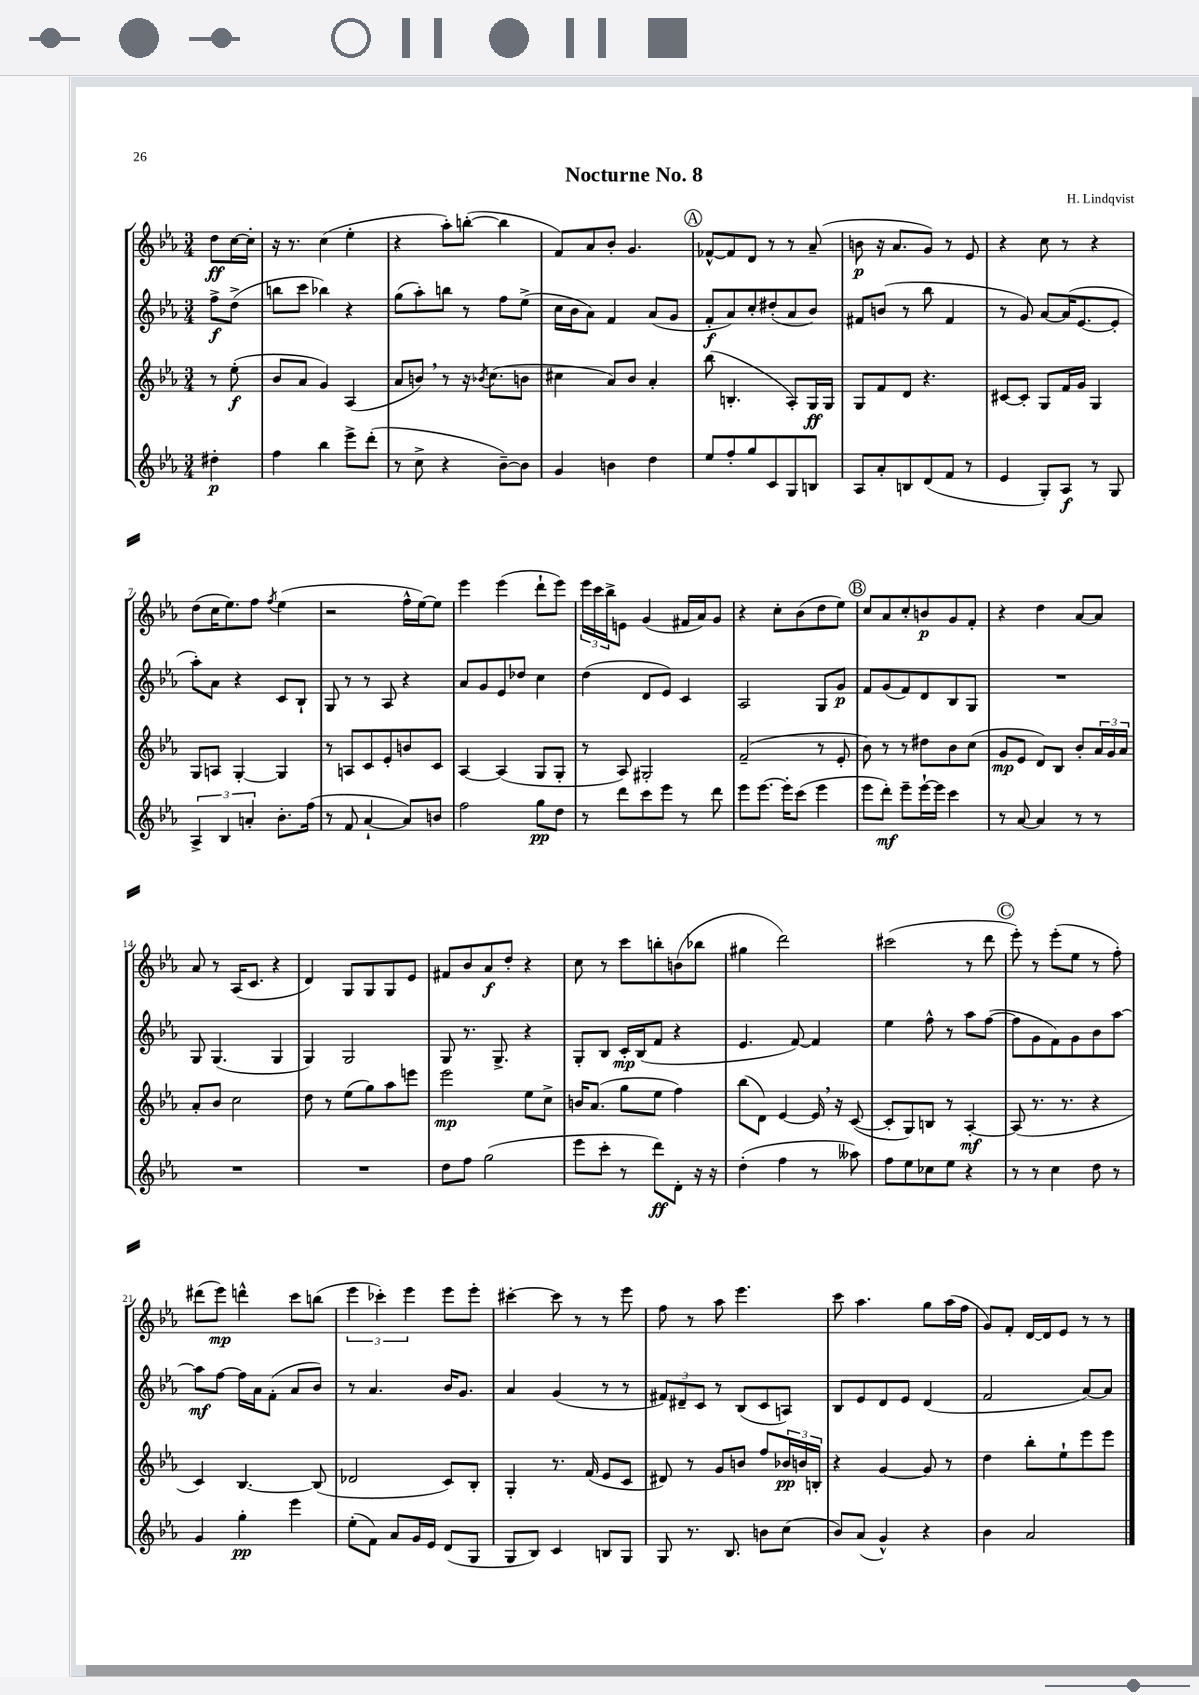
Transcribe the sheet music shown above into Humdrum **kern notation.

**kern	**dynam	**kern	**dynam	**kern	**dynam	**kern	**dynam
*part4	*part4	*part3	*part3	*part2	*part2	*part1	*part1
*staff4	*staff4	*staff3	*staff3	*staff2	*staff2	*staff1	*staff1
*clefG2	*	*clefG2	*	*clefG2	*	*clefG2	*
*k[b-e-a-]	*	*k[b-e-a-]	*	*k[b-e-a-]	*	*k[b-e-a-]	*
*M3/4	*	*M3/4	*	*M3/4	*	*M3/4	*
=	=	=	=	=	=	=	=
4dd#X'\	p	8r	.	8ff^\L	f	8dd\L	ff
.	.	(8ee-'\	f	(8dd^\J	.	[16cc\L	.
.	.	.	.	.	.	16cc'\JJ]	.
=1	=1	=1	=1	=1	=1	=1	=1
4ff\	.	8b-/L	.	8bbn\L	.	16r	.
.	.	.	.	.	.	8.r	.
.	.	8a-/J	.	8ccc\J	.	.	.
4bb-\	.	4g/)	.	4bb-X\)	.	(4cc\	.
8eee-^\L	.	(4A-/	.	4r	.	4ee-'\	.
(8ddd'\J	.	.	.	.	.	.	.
=2	=2	=2	=2	=2	=2	=2	=2
8r	.	8a-/L	.	(8gg\L	.	4r	.
8cc^\	.	8bn,/J)	.	8aa-'\)	.	.	.
4r	.	8r	.	8bbn\J	.	8aa-'\L)	.
.	.	16r	.	8r	.	([8bbn'\J	.
.	.	8qb-X/	.	.	.	.	.
.	.	(8.cc\L	.	.	.	.	.
[8b-~\L)	.	.	.	8ff\L	.	4bb\]	.
8b-\J]	.	8bn\J	.	(8ee-^\J	.	.	.
=3	=3	=3	=3	=3	=3	=3	=3
4g/	.	4cc#X\	.	16cc\LL	.	8f/L)	.
.	.	.	.	16b-\J	.	.	.
.	.	.	.	8a-\J)	.	8a-/	.
4bn\	.	8a-/L)	.	4f/	.	8b-'/J	.
.	.	8b-/J	.	.	.	4.g/	.
4dd\	.	4a-'/	.	(8a-/L	.	.	.
.	.	.	.	8g/J	.	.	.
!!LO:REH:place=s1:t=A
=4	=4	=4	=4	=4	=4	=4	=4
8ee-/L	.	(8bb-\	.	8f'/L	f	[8f-X^^/L	.
8ff'/	.	4.Bn'/	.	8a-/)	.	8f-/]	.
8gg/	.	.	.	8cc'/	.	8d/J	.
8c/	.	.	.	(8dd#X'/	.	8r	.
8G/	.	8A-'/L)	.	8a-/	.	8r	.
8Bn/J	.	16G/L	ff	8b-/J)	.	(8a-~/	.
.	.	16G/JJ	.	.	.	.	.
=5	=5	=5	=5	=5	=5	=5	=5
8A-/L	.	8G/L	.	8f#X/L	.	8bn\	p
8a-'/	.	8f/	.	(8bn/J	.	16r	.
.	.	.	.	.	.	8.a-/L	.
8Bn/	.	8d/J	.	8r	.	.	.
(8d/	.	4.r	.	8bb-\	.	8g/J)	.
8f/J	.	.	.	4f#/	.	8r	.
8r	.	.	.	.	.	8e-/	.
=6	=6	=6	=6	=6	=6	=6	=6
4e-/	.	[8c#X/L	.	8r	.	4r	.
.	.	8c#'/J]	.	8g/)	.	.	.
8G'/L)	.	8G/L	.	[8a-/L	.	8cc\	.
8A-/J	f	16f/L	.	(16a-/K]	.	8r	.
.	.	16g/JJ	.	[8.e-/	.	.	.
8r	.	4G/	.	.	.	4r	.
8G/	.	.	.	8e-'/J]	.	.	.
!!LO:LB:g=z
=7	=7	=7	=7	=7	=7	=7	=7
6A-^/	.	8G/L	.	8aa-'\L)	.	(8dd\L	.
.	.	8An/J	.	8a-\J	.	16cc\K	.
6B-/	.	.	.	.	.	.	.
.	.	.	.	.	.	8.ee-\)	.
.	.	[4G'/	.	4r	.	.	.
6an'/	.	.	.	.	.	.	.
.	.	.	.	.	.	8ff\J	.
.	.	.	.	.	.	8qff/	.
8.b-'\L	.	4G/]	.	8c/L	.	(4ee-\	.
.	.	.	.	8B-`/J	.	.	.
(16ff\Jk	.	.	.	.	.	.	.
=8	=8	=8	=8	=8	=8	=8	=8
8r	.	8r	.	8G/	.	2r	.
8f/	.	8An/L	.	8r	.	.	.
[4a-`/	.	8c/	.	8r	.	.	.
.	.	8e-'/	.	8A-/	.	.	.
8a-/L])	.	8bn/	.	4r	.	16ff^^\LL	.
.	.	.	.	.	.	[16ee-\J)	.
8bn/J	.	8c/J	.	.	.	8ee-\J]	.
=9	=9	=9	=9	=9	=9	=9	=9
2ff\	.	[4A-/	.	8a-/L	.	4eee-\	.
.	.	.	.	8g/	.	.	.
.	.	(4A-/]	.	8e-/	.	(4eee-\	.
.	.	.	.	8dd-X/J	.	.	.
8gg\L	pp	8G/L	.	4cc\	.	8ddd`\L	.
8dd\J	.	8G'/J	.	.	.	8eee-\J)	.
=10	=10	=10	=10	=10	=10	=10	=10
8r	.	8r	.	(4dd\	.	24eee-\LL	.
.	.	.	.	.	.	24ccc\	.
.	.	.	.	.	.	24bb-^\J	.
8ddd\L	.	8A-/)	.	.	.	8en\J	.
8ccc\	.	2G#X'/	.	8d/L	.	(4g/	.
8eee-\J	.	.	.	8e-/J)	.	.	.
8r	.	.	.	4c/	.	16f#X/LL	.
.	.	.	.	.	.	16a-/J)	.
8ddd\	.	.	.	.	.	8g/J	.
=11	=11	=11	=11	=11	=11	=11	=11
8eee-\L	.	(2f~/	.	2A-/	.	4r	.
[8.eee-\J	.	.	.	.	.	.	.
.	.	.	.	.	.	8cc'\L	.
16eee-'\KL]	.	.	.	.	.	.	.
(8ccc\J	.	.	.	.	.	(8b-\	.
4eee-\	.	8r	.	8G/L	.	8dd\	.
.	.	8e-'/	.	8g/J	p	8ee-\J)	.
!!LO:REH:place=s1:t=B
=12	=12	=12	=12	=12	=12	=12	=12
8eee-\L	.	8b-\)	.	8f/L	.	8cc/L	.
8ddd'\J)	mf	8r	.	(8g/	.	8a-/	.
8eee-~\L	.	8r	.	8f/)	.	8cc'/	.
[16eee-`\L	.	8dd#X\L	.	8d/	.	8bn/	p
16eee-\JJ]	.	.	.	.	.	.	.
4ccc\	.	8b-\	.	8B-/	.	8g/	.
.	.	(8cc\J	.	8G/J	.	8f'/J	.
=13	=13	=13	=13	=13	=13	=13	=13
8r	.	8g/L	mp	2.r	.	4r	.
[8a-/	.	8e-/J	.	.	.	.	.
4a-/]	.	8d/L)	.	.	.	4dd\	.
.	.	8B-/J	.	.	.	.	.
8r	.	8b-'/L	.	.	.	[8a-/L	.
8r	.	24a-/L	.	.	.	8a-/J]	.
.	.	24g/	.	.	.	.	.
.	.	24a-/JJ	.	.	.	.	.
!!LO:LB:g=z
=14	=14	=14	=14	=14	=14	=14	=14
2.r	.	8a-'/L	.	8G/	.	8a-/	.
.	.	8b-/J	.	(4.G/	.	8r	.
.	.	2cc\	.	.	.	(16A-/KL	.
.	.	.	.	.	.	8.c/J	.
.	.	.	.	4G/	.	4r	.
=15	=15	=15	=15	=15	=15	=15	=15
2.r	.	8dd\	.	4G/)	.	4d/)	.
.	.	8r	.	.	.	.	.
.	.	(8ee-\L	.	2G/	.	8G/L	.
.	.	8gg\)	.	.	.	8G/	.
.	.	8aa-\	.	.	.	8G/	.
.	.	8eeen\J	.	.	.	8e-/J	.
=16	=16	=16	=16	=16	=16	=16	=16
8dd\L	.	2eee-\	mp	8G/	.	8f#X/L	.
8ff\J	.	.	.	8.r	.	8b-/	.
(2gg\	.	.	.	.	.	8a-/	f
.	.	.	.	8.G^/	.	.	.
.	.	.	.	.	.	8dd'/J	.
.	.	8ee-\L	.	4r	.	4r	.
.	.	8cc^\J	.	.	.	.	.
=17	=17	=17	=17	=17	=17	=17	=17
8eee-\L	.	16bn/KL	.	8G'/L	.	8cc\	.
.	.	(8.a-/J	.	.	.	.	.
8ccc'\J	.	.	.	8B-/J	.	8r	.
8r	.	8gg\L	.	16c'/LL	mp	8ccc\L	.
.	.	.	.	(16B-/J	.	.	.
8ddd\L)	ff	8ee-\J	.	8f/J	.	8bbn'\	.
8d'\J	.	4ff\)	.	4r	.	(8bn\	.
16r	.	.	.	.	.	8bb-X\J	.
16r	.	.	.	.	.	.	.
=18	=18	=18	=18	=18	=18	=18	=18
(4dd'\	.	(8bb-\L	.	4.e-/	.	4gg#X\	.
.	.	8d\J)	.	.	.	.	.
4ff\	.	[4e-/	.	.	.	2ddd\)	.
.	.	.	.	[8f/)	.	.	.
8r	.	16e-,/]	.	4f/]	.	.	.
.	.	16r	.	.	.	.	.
8aa--X\)	.	([8c/	.	.	.	.	.
=19	=19	=19	=19	=19	=19	=19	=19
8ff\L	.	8c'/L]	.	4ee-\	.	(2ccc#X\	.
8ee-\	.	8G/)	.	.	.	.	.
8cc-X\	.	8Bn/J	.	8ff^^\	.	.	.
8ee-\J	.	8r	.	8r	.	.	.
4r	.	[4A-'/	mf	8aa-\L	.	8r	.
.	.	.	.	([8ff\J	.	8ddd\	.
!!LO:REH:place=s1:t=C
=20	=20	=20	=20	=20	=20	=20	=20
8r	.	(8A-/]	.	8ff\L]	.	8eee-'\)	.
8r	.	8.r	.	8g\	.	8r	.
4cc\	.	.	.	8f\)	.	(8eee-'\L	.
.	.	8.r	.	.	.	.	.
.	.	.	.	8g\	.	8ee-\J	.
8dd\	.	4r	.	8b-\	.	8r	.
8r	.	.	.	[8aa-\J	.	8ff'\)	.
!!LO:LB:g=z
=21	=21	=21	=21	=21	=21	=21	=21
4g/	.	4c/)	.	8aa-\L]	mf	(8ddd#X\L	.
.	.	.	.	[8ff\J	.	8eee-\J)	mp
4gg'\	pp	[4.B-/	.	16ff\LL]	.	4dddn^^\	.
.	.	.	.	16a-\J	.	.	.
.	.	.	.	(8f'\J	.	.	.
4eee-\	.	.	.	8a-/L	.	8ccc\L	.
.	.	(8B-/]	.	8b-/J)	.	(8bbn\J	.
=22	=22	=22	=22	=22	=22	=22	=22
(8ee-'\L	.	2d-X/	.	8r	.	6eee-\	.
8f\J)	.	.	.	4.a-/	.	.	.
.	.	.	.	.	.	6ccc-X'\)	.
8a-/L	.	.	.	.	.	.	.
.	.	.	.	.	.	6eee-\	.
16g/L	.	.	.	.	.	.	.
16e-/JJ	.	.	.	.	.	.	.
(8d/L	.	8c/L)	.	16b-/KL	.	8eee-\L	.
.	.	.	.	8.g/J	.	.	.
8G/J	.	8B-'/J	.	.	.	8eee-'\J	.
=23	=23	=23	=23	=23	=23	=23	=23
8G/L	.	4G'/	.	4a-/	.	[4ccc#X'\	.
8B-/J)	.	.	.	.	.	.	.
4c/	.	8.r	.	(4g/	.	8ccc#\]	.
.	.	.	.	.	.	8r	.
.	.	(16f/	.	.	.	.	.
8Bn/L	.	8e-/L	.	8r	.	8r	.
8G/J	.	8c/J	.	8r	.	8eee-\	.
=24	=24	=24	=24	=24	=24	=24	=24
8G/	.	8d#X/)	.	12f#X/L)	.	8ff\	.
.	.	.	.	12d#X~/	.	.	.
8.r	.	8r	.	.	.	8r	.
.	.	.	.	12c/J	.	.	.
.	.	8g/L	.	8r	.	8aa-\	.
8.B-/	.	.	.	.	.	.	.
.	.	8bn/J	.	(8B-/L	.	4.eee-\	.
8bn\L	.	8ff/L	.	8c/	.	.	.
(8cc\J	.	24b-X/L	pp	8An/J)	.	.	.
.	.	24bn/	.	.	.	.	.
.	.	24Bn'/JJ	.	.	.	.	.
=25	=25	=25	=25	=25	=25	=25	=25
8b-/L)	.	4r	.	8B-/L	.	8ccc\	.
(8a-/J	.	.	.	8e-/	.	4.aa-\	.
4g^^/)	.	[4g/	.	8d/	.	.	.
.	.	.	.	8e-/J	.	.	.
4r	.	8g/]	.	(4d/	.	8gg\L	.
.	.	8r	.	.	.	(16aa-\L	.
.	.	.	.	.	.	16ff\JJ	.
=26	=26	=26	=26	=26	=26	=26	=26
4b-\	.	4dd\	.	2f/	.	8g/L)	.
.	.	.	.	.	.	8f'/J	.
2a-/	.	8bb-'\L	.	.	.	[16d/LL	.
.	.	.	.	.	.	16d/J]	.
.	.	8ee-`\	.	.	.	8e-/J	.
.	.	8eee-\	.	[8a-/L)	.	8r	.
.	.	8eee-\J	.	8a-/J]	.	8r	.
==	==	==	==	==	==	==	==
*-	*-	*-	*-	*-	*-	*-	*-
